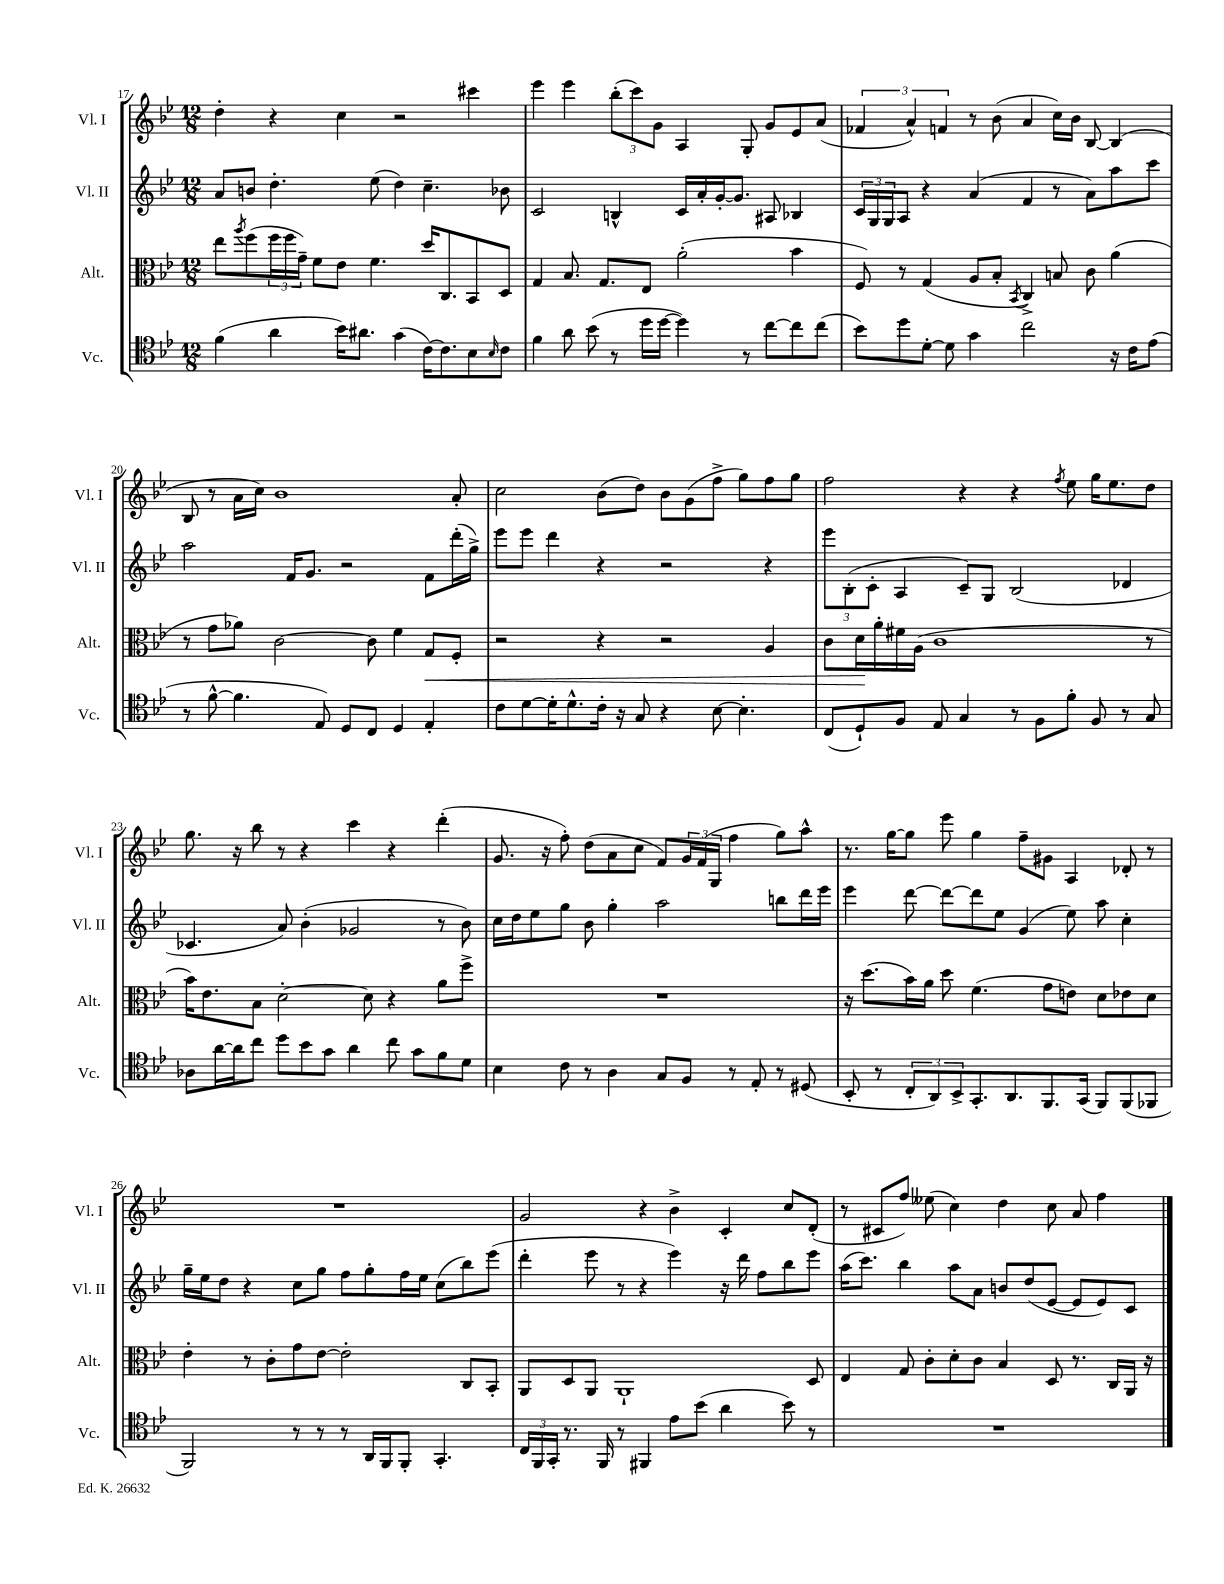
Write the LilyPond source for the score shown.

<<
\new StaffGroup <<
\new Staff = "s0" \with { instrumentName = "Vl. I" shortInstrumentName = "Vl. I" } {
    \clef treble \key bes \major \numericTimeSignature \time 12/8
    d''4-. r4 c''4 r2 cis'''4 |
    ees'''4 ees'''4 \tuplet 3/2 { bes''8-.( c'''8) g'8 } a4 g8-. g'8 ees'8 a'8( |
    \tuplet 3/2 { fes'4 a'4-^) f'4 } r8 bes'8( a'4 c''16) bes'16 bes8~ bes4( |
    bes8 r8 a'16 c''16) bes'1 a'8-. |
    c''2 bes'8( d''8) bes'8 g'8( f''8-> g''8) f''8 g''8 |
    f''2 r4 r4 \acciaccatura { f''8 } ees''8 g''16 ees''8. d''8 |
    g''8. r16 bes''8 r8 r4 c'''4 r4 d'''4-.( |
    g'8. r16 f''8-.) d''8( a'8 c''8 f'8) \tuplet 3/2 { g'16 f'16( g16 } f''4 g''8) a''8-^ |
    r8. g''16~ g''8 ees'''8 g''4 f''8-- gis'8 a4 des'8-. r8 |
    R1. |
    g'2 r4 bes'4-> c'4-. c''8 d'8-.( |
    r8 cis'8 f''8) eeses''8( c''4) d''4 c''8 a'8 f''4 \bar "|." |
}
\new Staff = "s1" \with { instrumentName = "Vl. II" shortInstrumentName = "Vl. II" } {
    \clef treble \key bes \major \numericTimeSignature \time 12/8
    a'8 b'8 d''4.-. ees''8( d''4) c''4.-- bes'8 |
    c'2 b4-^ c'16 a'16-. g'16~-. g'8. ais8 bes4 |
    \tuplet 3/2 { c'16 g16 g16 } a8 r4 a'4( f'4 r8 a'8) a''8 c'''8 |
    a''2 f'16 g'8. r2 f'8 d'''16-.( g''16->) |
    ees'''8 ees'''8 d'''4 r4 r2 r4 |
    \tuplet 3/2 { ees'''8 bes8-.( c'8-. } a4 c'8--) g8 bes2( des'4 |
    ces'4. a'8) bes'4-.( ges'2 r8 bes'8) |
    c''16 d''16 ees''8 g''8 bes'8 g''4-. a''2 b''8 d'''16 ees'''16 |
    ees'''4 d'''8~ d'''8~ d'''8 ees''8 g'4( ees''8) a''8 c''4-. |
    g''16-- ees''16 d''8 r4 c''8 g''8 f''8 g''8-. f''16 ees''16 c''8( bes''8) ees'''8( |
    d'''4-. ees'''8 r8 r4 ees'''4) r16 d'''16 f''8 bes''8 ees'''8 |
    a''16( c'''8.) bes''4 a''8 a'8 b'8 d''8( ees'8~ ees'8 ees'8) c'8 \bar "|." |
}
\new Staff = "s2" \with { instrumentName = "Alt." shortInstrumentName = "Alt." } {
    \clef alto \key bes \major \numericTimeSignature \time 12/8
    ees''8 \acciaccatura { a''8 } f''8( \tuplet 3/2 { f''16 f''16 g'16--) } f'8 ees'8 f'4. d''16 c8. bes,8 d8 |
    g4 bes8. g8. ees8 a'2-.( bes'4 |
    f8) r8 g4( a8 bes8-. \acciaccatura { bes,8 } c4->) b8 c'8 a'4( |
    r8 g'8 aes'8) c'2~ c'8 f'4 g8\< f8-. |
    r2 r4 r2 a4 |
    c'8 d'16\! a'16-. fis'16 a16( c'1 r8 |
    bes'16) ees'8. bes8 d'2~-. d'8 r4 a'8 f''8-> |
    R1. |
    r16 d''8.( bes'16) a'16 d''8 f'4.( g'8 e'8) d'8 ees'8 d'8 |
    ees'4-. r8 c'8-. g'8 ees'8~ ees'2-. c8 bes,8-. |
    a,8 d8 a,8 a,1-! d8 |
    ees4 g8 c'8-. d'8-. c'8 bes4 d8 r8. c16 a,16 r16 \bar "|." |
}
\new Staff = "s3" \with { instrumentName = "Vc." shortInstrumentName = "Vc." } {
    \clef tenor \key bes \major \numericTimeSignature \time 12/8
    f'4( a'4 bes'16) ais'8. g'4( c'16~) c'8. bes8 \grace { bes16 } c'8 |
    f'4 a'8 bes'8( r8 d''16 d''16~ d''4) r8 c''8~ c''8 c''8( |
    bes'8) d''8 d'8~-. d'8 g'4 c''2 r16 c'16 ees'8( |
    r8 f'8~-^ f'4. ees8) d8 c8 d4 ees4-. |
    c'8 d'8~ d'16-. d'8.-^ c'16-. r16 g8 r4 bes8~ bes4.-. |
    c8( d8-!) f8 ees8 g4 r8 f8 f'8-. f8 r8 g8 |
    aes8 a'16~ a'16 c''8 d''8 bes'8 g'8 a'4 c''8 g'8 f'8 d'8 |
    bes4 c'8 r8 a4 g8 f8 r8 ees8-. r8 dis8( |
    bes,8-. r8 \tuplet 3/2 { c8-. a,8) bes,8-> } g,8.-. a,8. f,8. g,16( f,8) f,8( fes,8 |
    f,2) r8 r8 r8 a,16 f,16 f,8-. g,4.-. |
    \tuplet 3/2 { c16 f,16 g,16-. } r8. f,16 r8 fis,4 ees'8 bes'8( a'4 bes'8) r8 |
    R1. \bar "|." |
}
>>
>>
\layout { \context { \Score currentBarNumber = #17 } }
